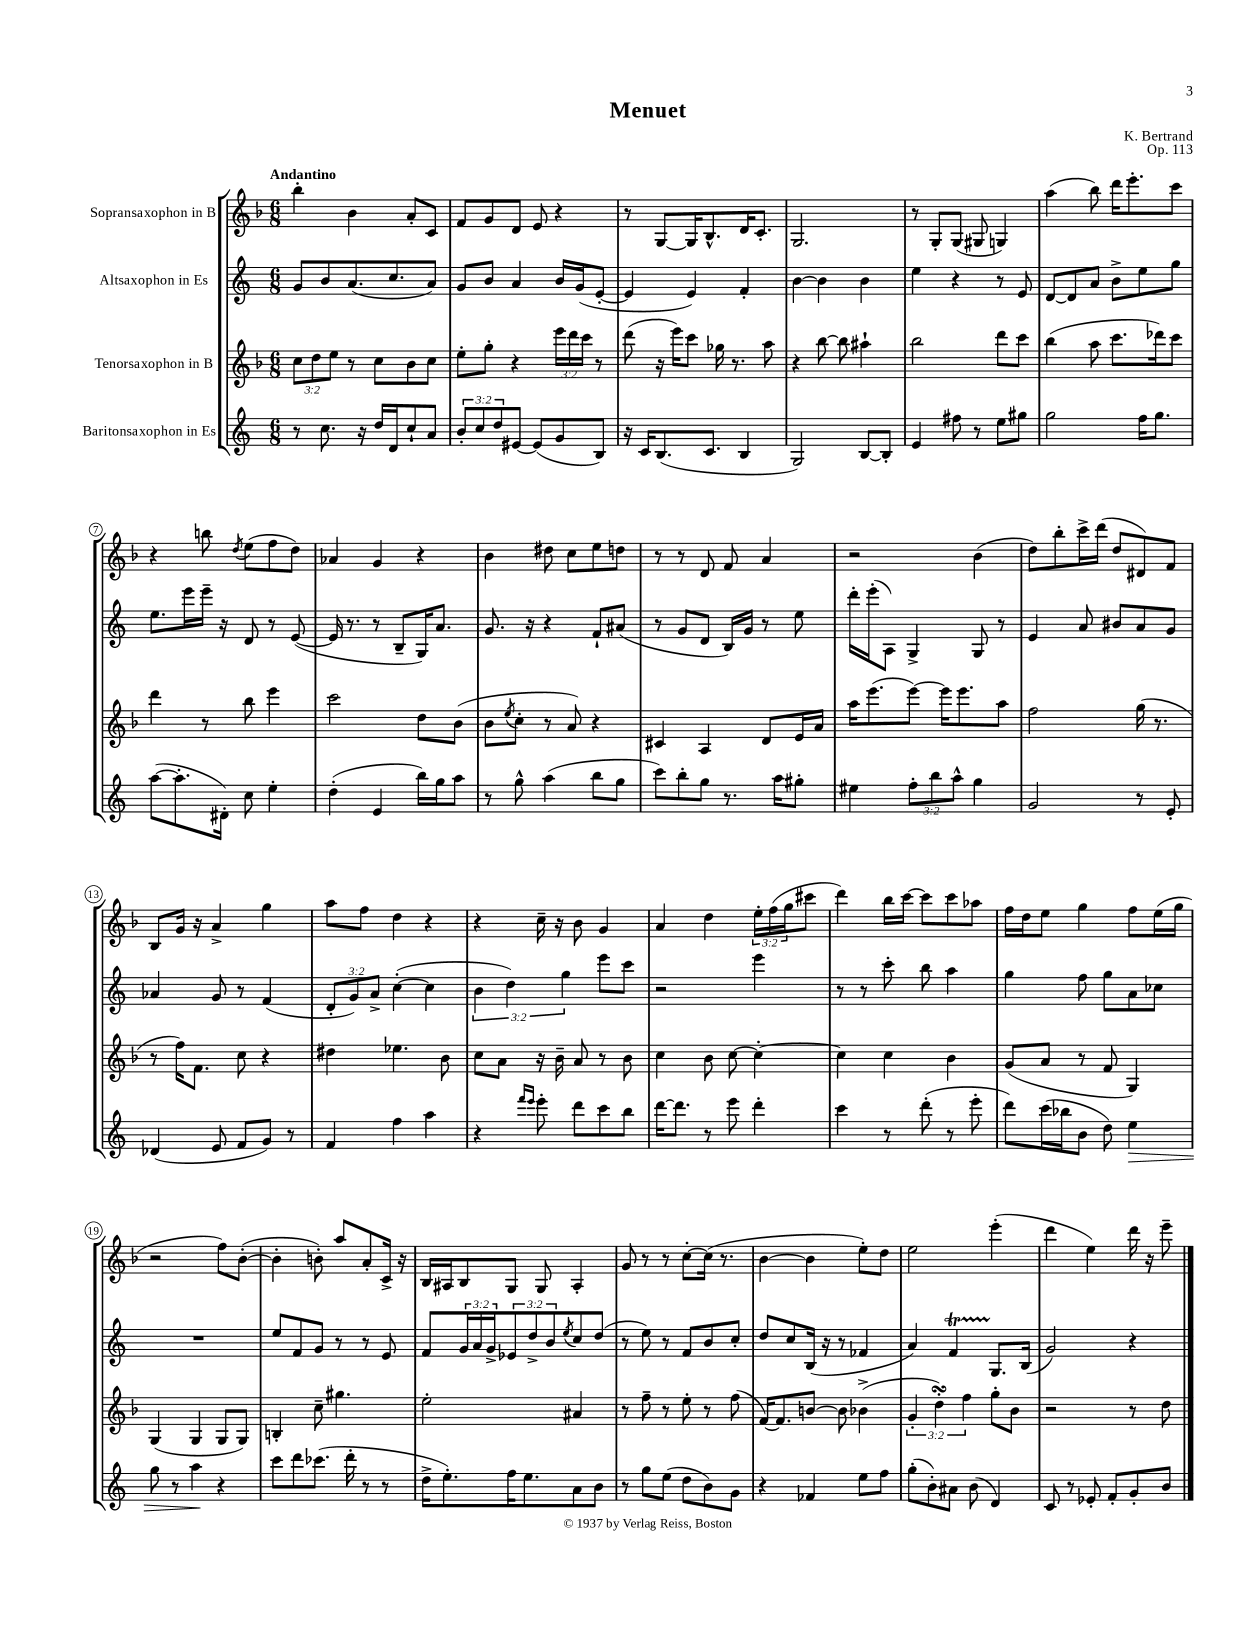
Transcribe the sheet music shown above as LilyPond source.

\header { title = "Menuet" composer = "K. Bertrand" opus = "Op. 113" }
<<
\new StaffGroup <<
\new Staff = "s0" \with { instrumentName = "Sopransaxophon in B" } {
    \clef treble \key f \major \numericTimeSignature \time 6/8 \override Staff.TupletNumber.text = #tuplet-number::calc-fraction-text \tempo "Andantino"
    bes''4-. bes'4 a'8-. c'8 |
    f'8 g'8 d'8 e'8 r4 |
    r8 g8~ g16 bes8.-^ d'16 c'8.-. |
    g2. |
    r8 g8-. g8( gis8 g4) |
    a''4( bes''8) d'''16 e'''8.-. c'''8 |
    r4 b''8 \acciaccatura { d''8 } e''8( f''8 d''8) |
    aes'4 g'4 r4 |
    bes'4 dis''8 c''8 e''8 d''8 |
    r8 r8 d'8 f'8 a'4 |
    r2 bes'4( |
    d''8) bes''8-. c'''16-> d'''16( d''8 dis'8) f'8 |
    bes8 g'16 r16 a'4-> g''4 |
    a''8 f''8 d''4 r4 |
    r4 c''16-- r16 bes'8 g'4 |
    a'4 d''4 \tuplet 3/2 { e''16-. f''16( g''16 } cis'''8 |
    d'''4) bes''16 c'''16~ c'''8 c'''8 aes''8 |
    f''16 d''16 e''8 g''4 f''8 e''16( g''16 |
    r2 f''8) bes'8~-.( |
    bes'4-. b'8-.) a''8 a'8-. c'16-> r16 |
    bes16 ais16 bes8 g8 g8 ais4-. |
    g'8 r8 r8 c''8~-. c''16( r8. |
    bes'4~ bes'4 e''8-.) d''8 |
    e''2 e'''4-.( |
    d'''4 e''4) d'''16 r16 e'''8-- \bar "|." |
}
\new Staff = "s1" \with { instrumentName = "Altsaxophon in Es" } {
    \clef treble \key c \major \numericTimeSignature \time 6/8 \override Staff.TupletNumber.text = #tuplet-number::calc-fraction-text
    g'8 b'8 a'8.( c''8. a'8) |
    g'8 b'8 a'4 b'16 g'16( e'8~-. |
    e'4 e'4) f'4-. |
    b'4~ b'4 b'4 |
    e''4 r4 r8 e'8 |
    d'8~ d'8 a'8 b'8-> e''8 g''8 |
    e''8. e'''16 e'''16-- r16 d'8 r8 e'8~( |
    e'16 r8. r8 b8-- g16) a'8. |
    g'8. r16 r4 f'8-! ais'8( |
    r8 g'8 d'8 b16) g'16 r8 e''8 |
    d'''16-. e'''16-.( a8) g4-> g8 r8 |
    e'4 a'8 bis'8 a'8 g'8 |
    aes'4 g'8 r8 f'4( |
    \tuplet 3/2 { d'8-. g'8) a'8-> } c''4~-.( c''4 |
    \tuplet 3/2 { b'4 d''4) g''4 } e'''8 c'''8 |
    r2 e'''4 |
    r8 r8 c'''8-. b''8 a''4 |
    g''4 f''8 g''8 a'8 ces''8 |
    R2. |
    e''8 f'8 g'8 r8 r8 e'8 |
    f'8 \tuplet 3/2 { g'16 a'16 g'16-> } \tuplet 3/2 { ees'8 d''8-> b'8 } \acciaccatura { e''8 } c''8 d''8( |
    r8 e''8) r8 f'8 b'8 c''8-. |
    d''8 c''8 b16( r16 r8 fes'4 |
    a'4) f'4\startTrillSpan g8.\stopTrillSpan b16( |
    g'2) r4 \bar "|." |
}
\new Staff = "s2" \with { instrumentName = "Tenorsaxophon in B" } {
    \clef treble \key f \major \numericTimeSignature \time 6/8 \override Staff.TupletNumber.text = #tuplet-number::calc-fraction-text
    \tuplet 3/2 { c''8 d''8 e''8 } r8 c''8 bes'8 c''8 |
    e''8-. g''8-. r4 \tuplet 3/2 { e'''16 d'''16 c'''16 } r8 |
    d'''8( r16 e'''16) c'''8 ges''16 r8. a''8 |
    r4 bes''8~ bes''8 ais''4-! |
    bes''2 d'''8 c'''8 |
    bes''4( a''8 c'''8. des'''16) c'''8 |
    d'''4 r8 bes''8 e'''4 |
    c'''2 d''8 bes'8( |
    bes'8 \acciaccatura { e''8 } c''8-. r8 a'8) r4 |
    cis'4 a4 d'8 e'16 a'16 |
    a''16 e'''8.( e'''8~) e'''16 e'''8. a''8 |
    f''2 g''16( r8. |
    r8 f''16) f'8. c''8 r4 |
    dis''4 ees''4. bes'8 |
    c''8 a'8 r16 bes'16-- a'8 r8 bes'8 |
    c''4 bes'8 c''8~ c''4~-. |
    c''4 c''4 bes'4 |
    g'8( a'8 r8 f'8 g4) |
    g4( g4 g8 g8) |
    b4-. c''8-- gis''4. |
    e''2-. ais'4 |
    r8 f''8-- r8 e''8-. r8 f''8( |
    f'16~) f'8. b'8~ b'8 bes'4->( |
    \tuplet 3/2 { g'4-. d''4-.\turn) f''4 } g''8-. bes'8 |
    r2 r8 d''8 \bar "|." |
}
\new Staff = "s3" \with { instrumentName = "Baritonsaxophon in Es" } {
    \clef treble \key c \major \numericTimeSignature \time 6/8 \override Staff.TupletNumber.text = #tuplet-number::calc-fraction-text
    r8 c''8. r16 d''16 d'16 c''8-! a'8 |
    \tuplet 3/2 { b'8-. c''8 d''8 } eis'8~ eis'8( g'8 b8) |
    r16 c'16 b8.( c'8. b4 |
    g2) b8~ b8-. |
    e'4 fis''8 r8 e''8 gis''8 |
    g''2 f''16 g''8. |
    a''8~( a''8.-. dis'16-.) c''8 e''4-. |
    d''4-.( e'4 b''16) g''16 a''8 |
    r8 g''8-^ a''4( b''8 g''8 |
    c'''8) b''8-. g''8 r8. a''16 gis''8-. |
    eis''4 \tuplet 3/2 { f''8-. b''8 a''8-^ } g''4 |
    g'2 r8 e'8-. |
    des'4( e'8 f'8 g'8) r8 |
    f'4 f''4 a''4 |
    r4 \grace { f'''16 e'''16 } e'''8-. d'''8 c'''8 b''8 |
    d'''16~ d'''8. r8 e'''8 d'''4-. |
    c'''4 r8 d'''8-.( r8 e'''8-. |
    d'''8) c'''16( bes''16 b'8 d''8) e''4\> |
    g''8 r8 a''4\! r4 |
    c'''8 d'''8 ces'''8.( d'''16-. r8 r8 |
    d''16-> e''8.-.) f''16 e''8. a'8 b'8 |
    r8 g''8 e''8( d''8 b'8) g'8 |
    r4 fes'4 e''8 f''8 |
    g''8-.( b'8-.) ais'8 b'8( d'4) |
    c'8 r8 ees'8-. f'8-. g'8-. b'8 \bar "|." |
}
>>
>>
\layout { \context { \Score \override BarNumber.stencil = #(make-stencil-circler 0.1 0.3 ly:text-interface::print) } }
